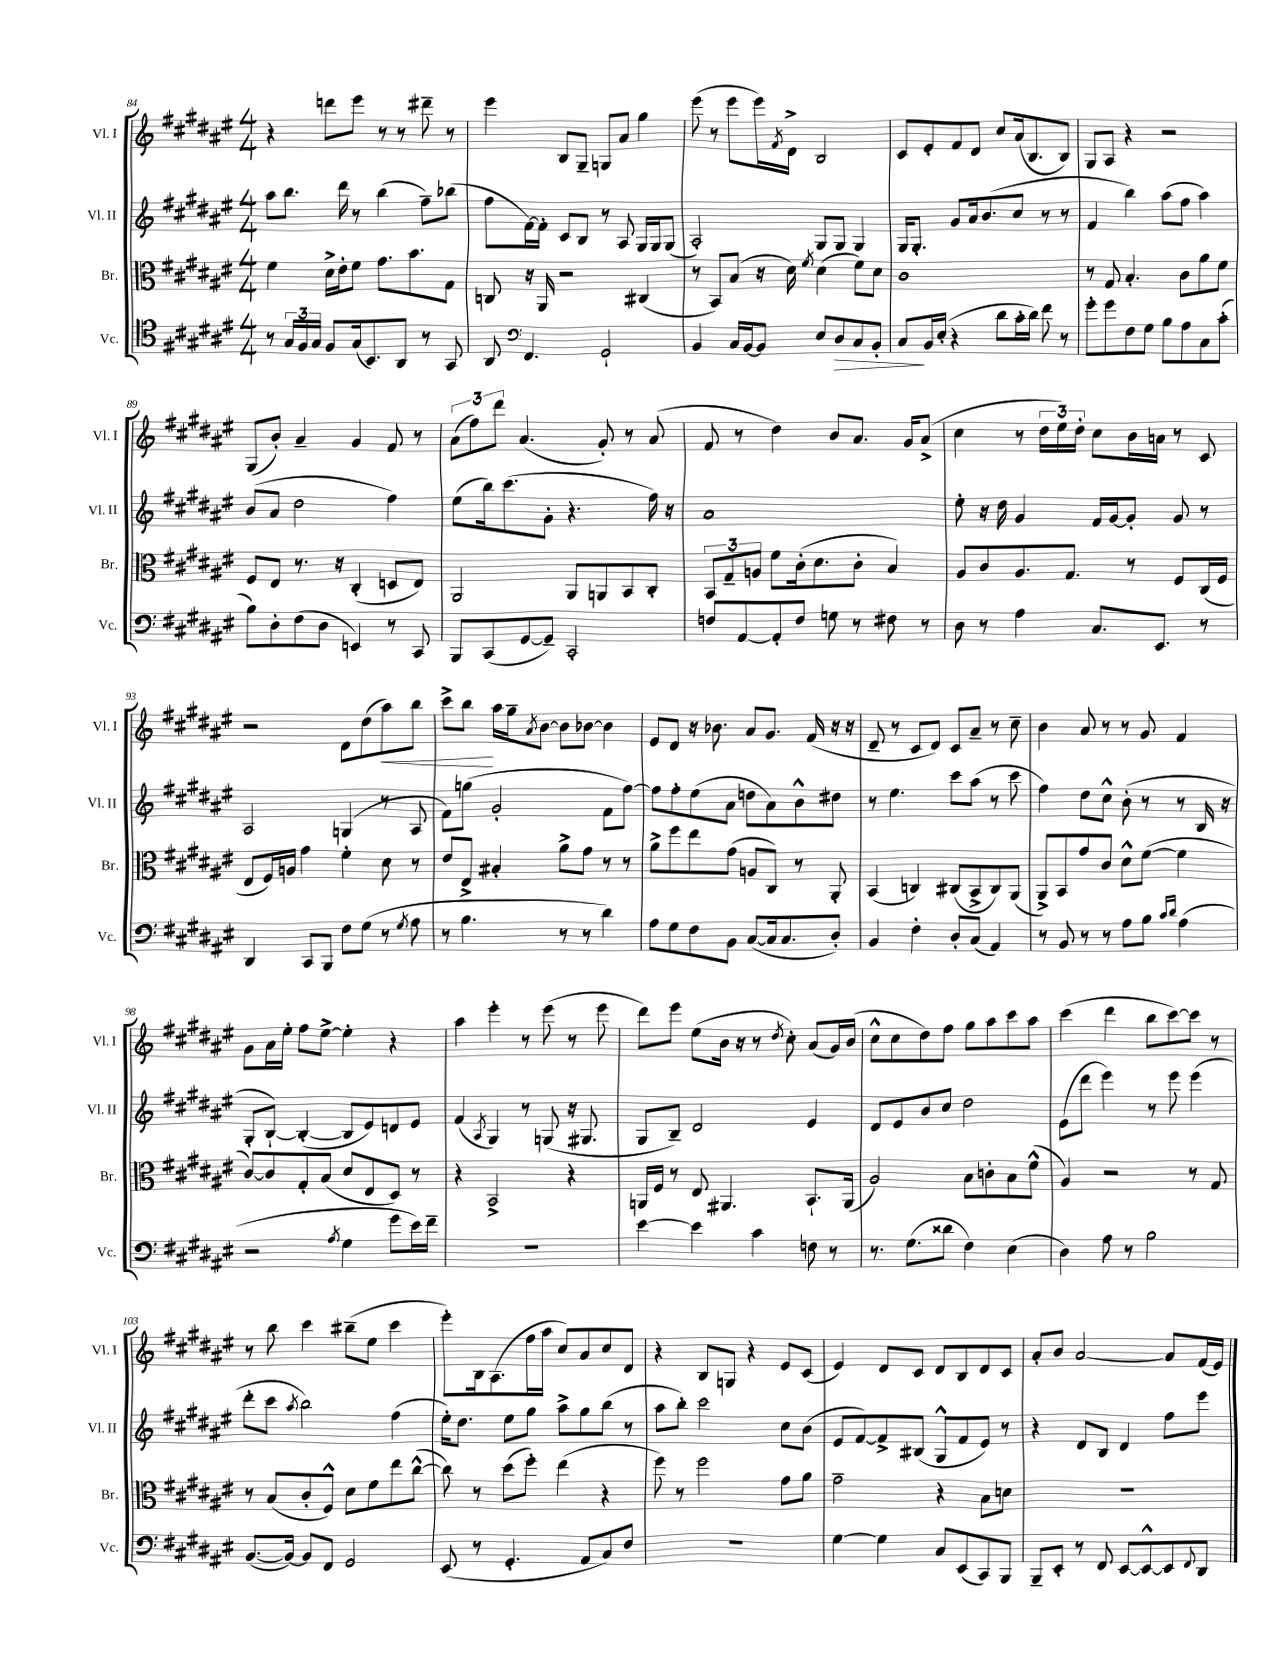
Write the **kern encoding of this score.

**kern	**kern	**kern	**kern
*staff4	*staff3	*staff2	*staff1
*clefC4	*clefC3	*clefG2	*clefG2
*k[f#c#g#d#a#e#]	*k[f#c#g#d#a#e#]	*k[f#c#g#d#a#e#]	*k[f#c#g#d#a#e#]
*M4/4	*M4/4	*M4/4	*M4/4
8r	4f#	8aa#	4r
24G#	.	8.bb	.
24F#	.	.	.
24G#	.	.	.
8F#	16d#^	.	8ddd
.	16e#'	16ddd#	.
(16G#	8f#	8r	8eee#
8.BB)	.	.	.
.	8.g#	(4bb	8r
8AA#	.	.	8r
.	8.b	.	.
8r	.	8ff#~)	8ddd#~
8GG#	8G#	(8bb-	8r
=	=	=	=
8AA#	8C	8ff#	4eee#
*clefF4	*	*	*
4.FF#	16r	[16f#)	.
.	16AA#	16f#']	.
.	2r	8c#	8B
.	.	8B	8G#~
2GG#`	.	8r	8G
.	.	8A#	8a#
.	(4C#	16G#	4gg#
.	.	16G#	.
.	.	(8G#	.
=	=	=	=
4BB	8r	2A#')	(8eee#
.	8BB)	.	8r
16C#	(8B	.	8eee#
[16BB	.	.	.
8BB]	16r	.	16eee#)
.	.	.	8qf#
.	16d#)	.	16d#^
.	8qf#	.	.
8E#	(4d#	8G#	2B
8D#	.	8G#	.
8C#	8f#)	4G#	.
8BB'	8d#	.	.
=	=	=	=
8C#	1c#	16G#	8c#
.	.	8.G#'	.
16BB	.	.	8e#'
(16E#'	.	.	.
4r	.	8g#	8f#
.	.	16a#	8d#
.	.	(8.b	.
8d#	.	.	8cc#
16c#'	.	8cc#	(16a#
16d#)	.	.	8.B
8f#	.	8r	.
8r	.	8r	8B)
=	=	=	=
8g#'	8r	4f#	8G#
8g#	8G#	.	8A#
8F#	4.B'	4bb)	4r
8G#	.	.	.
8B	.	(8aa#	2r
8A#	8c#	8ff#	.
8C#	8a#	4aa#)	.
(8c#'	8f#	.	.
=	=	=	=
8B)	8F#	(8b	(8G#
8D#'	8E#	8a#	8b')
(8F#	8.r	2dd#	4a#~
8D#	.	.	.
.	16r	.	.
4EE)	(4C#'	.	4g#
8r	8D	4ff#)	8f#
8CC#	8E#)	.	8r
=	=	=	=
8BBB	2AA#	(8ee#	(12a#
.	.	.	12ff#)
(8CC#	.	16bb)	.
.	.	.	12ddd#
.	.	(8.ccc#	.
[8GG#	.	.	(4.a#
8GG#~])	.	8g#'	.
2CC#'	8AA#	4.r	.
.	8AA	.	8g#')
.	8BB	.	8r
.	8C#'	16ff#)	(8a#
.	.	16r	.
=	=	=	=
8F	12BB	1a#	8f#
.	12G#~	.	.
[8AA#	.	.	8r
.	12A	.	.
8AA#']	8f#	.	4dd#)
8F	(16c#'	.	.
.	8.d#	.	.
8G	.	.	8b
8r	8c#'	.	8.a#
8F#	4B)	.	.
.	.	.	16g#
8r	.	.	(8a#^
=	=	=	=
8D#	8A#	8ee#'	4cc#
8r	8c#	16r	.
.	.	16dd#	.
4A#	8.A#	4g#	8r
.	.	.	24dd#
.	.	.	24ee#)
.	8.G#	.	.
.	.	.	24dd#'
8.C#	.	16f#	8cc#
.	.	[16g#	.
.	8r	8g#']	16b
8.EE#	.	.	16a
.	8F#	8g#	8r
8r	(16C#	8r	8c#
.	16F#	.	.
=	=	=	=
4DD#	8E#	2A#	2r
.	16F#)	.	.
.	16A	.	.
8CC#	4g#	.	.
8BBB	.	.	.
8F#	4f#'	(4G	8d#
(8G#	.	.	(8dd#
8r	8d#	8r	8aa#)
8qG#	.	.	.
8A#	8r	8A#	8bb
=	=	=	=
8r	8e#	8f#)	8ccc#^
4.B	8E#^	(8gg	8bb
.	4B#'	2g#'	16aa#
.	.	.	16gg#~
.	.	.	8qa#
.	.	.	[8b
8r	8a#^	.	8b]
8r	8g#	.	[8b-
4d#)	8r	8f#	4b-]
.	8r	[8ff#)	.
=	=	=	=
8A#	8a#^	8ff#]	8e#
8G#	8ff#	8ff#'	8d#
8F#	8ee#	(8ee#	16r
.	.	.	8.b-
8BB	(8g#	8a#	.
([8C#	8A	8dd	8a#
16C#]	8C#)	8a#)	8.g#
8.C#	.	.	.
.	8r	8b^^	.
.	.	.	(16f#
8D#')	8AA#'	8dd#	16r
.	.	.	16r
=	=	=	=
4BB	(4BB	8r	8d#~
.	.	4.ee#	8r
4F#'	4C)	.	8c#
.	.	.	8d#)
8D#'	(8C#	8ccc#	8c#
(8C#	8BB^	(8aa#	8a#~
4AA#)	8C#)	8r	8r
.	(8AA#	8ccc#	8cc#~
=	=	=	=
8r	8AA#^)	4ff#)	4b
8BB	8BB	.	.
8r	8g#	8dd#	8a#
8r	8c#	8cc#^^	8r
8A#	8d#^^	(8b'	8r
8B	([8f#	8r	8g#
16qqc#	.	.	.
16qqd#	.	.	.
(4A#	4f#]	8r	4f#
.	.	16B	.
.	.	16r	.
=	=	=	=
2r	[8c#)	8G#'	8g#
.	8c#]	[8B`)	16a#
.	.	.	16ee#'
.	8G#'	(4B'_	8ff#
.	(8B	.	[8ee#^
8qA#	.	.	.
4G#	8d#	8B]	4ee#']
.	8E#	8e#)	.
8g#	8D#)	8d	4r
16e#)	8r	8e#	.
16f#~	.	.	.
=	=	=	=
1r	4r	(4f#	4aa#
.	.	8qA#	.
.	2BB^	4G#)	4eee#'
.	.	8r	8r
.	.	(8G	(8eee#
.	4r	16r	8r
.	.	8.G#	.
.	.	.	8eee#
=	=	=	=
[4e#	16AA	8G#	8ddd#)
.	16F#	.	.
.	8r	8B~)	8eee#
4e#]	8E#	2d#	(8ee#
.	4.AA#	.	16b
.	.	.	16r
4c#	.	.	8r
.	.	.	8qdd#
.	.	.	8cc#')
8F	8.BB`	4e#	(8a#
8r	.	.	16g#)
.	(16AA#	.	(16b
=	=	=	=
8.r	2A#)	8d#	8cc#^^
.	.	8e#	8cc#
(8.G#	.	.	.
.	.	8b	8dd#)
8d##	.	8cc#	8ff#
4F#)	8B	2dd#	8gg#
.	8c'	.	8aa#
(4E#	8B	.	8ccc#
.	(8f#^^	.	8aa#
=	=	=	=
4D#)	4A#)	(8e#	(4ccc#
.	.	8ddd#	.
8A#	2r	4eee#)	4ddd#
8r	.	.	.
2B	.	8r	8bb
.	.	8eee#	[8ccc#)
.	8r	(4eee#	8ccc#]
.	8G#	.	8r
=	=	=	=
([8.BB	8r	8ddd#'	8r
.	(8B	8ccc#	8bb
16BB_)	.	.	.
.	.	8qaa#	.
8BB]	8c#'	2bb)	4ccc#
8FF#	8F#^^)	.	.
2GG#	8d#	.	(8bb#~
.	8f#	.	8ee#
.	8ee#	(4ff#	4ccc#
.	([8cc#^^	.	.
=	=	=	=
(8EE#	8cc#])	16ee#')	8eee#')
.	.	8.dd#	.
8r	8r	.	16B
.	.	.	(8.A#
4.GG#'	(8dd#	8ee#	.
.	8ff#')	8gg#	16ff#
.	.	.	16aa#
.	(4ee#	8aa#^	8cc#)
8AA#	.	8gg#	8a#
8C#)	4r	(8bb	8cc#
8F#	.	8r	8d#
=	=	=	=
1r	8ff#)	8aa#	4r
.	8r	8bb')	.
.	2ff#	2ccc#	8B
.	.	.	8G
.	.	.	4r
.	8g#	8cc#	8e#
.	8a#	(8b	(8c#
=	=	=	=
[4G#	2g#~	8e#	4e#)
.	.	[8f#)	.
4G#]	.	8f#^]	8d#
.	.	(8B#	8c#
8C#	4r	8G#^^	8d#
(8EE#	.	8f#	8B
8CC#)	8B	8e#)	8d#
8BBB	8d	8r	8c#
=	=	=	=
8BBB~	1r	4r	8a#'
8EE#'	.	.	8b
8r	.	8d#	[2a#
8FF#	.	8B	.
[8EE#	.	4d#	.
8EE#^^_	.	.	.
8EE#]	.	8ff#	8a#]
8qqFF#	.	.	.
8DD#	.	8eee#	(16f#
.	.	.	16e#)
==	==	==	==
*-	*-	*-	*-
